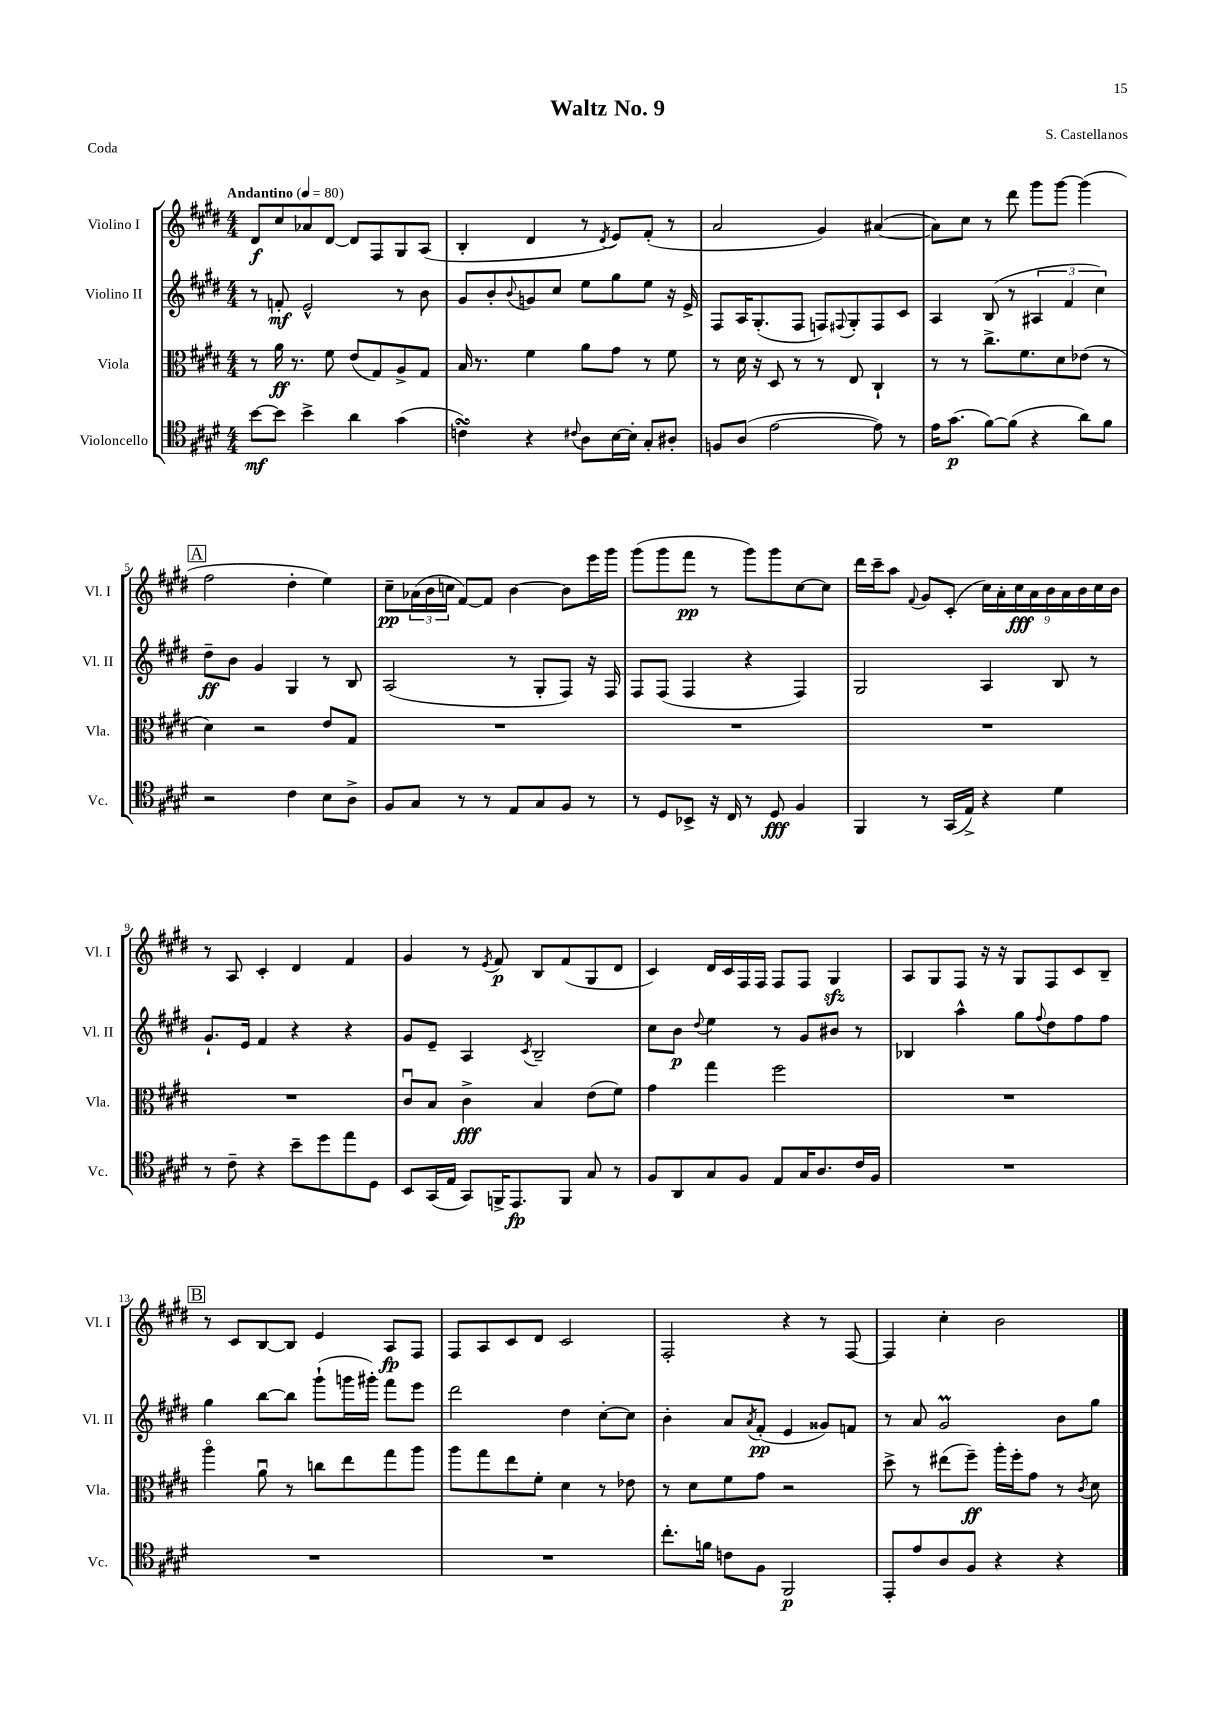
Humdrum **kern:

**kern	**dynam	**kern	**dynam	**kern	**dynam	**kern	**dynam
*part4	*part4	*part3	*part3	*part2	*part2	*part1	*part1
*staff4	*staff4	*staff3	*staff3	*staff2	*staff2	*staff1	*staff1
*I"Violoncello	*	*I"Viola	*	*I"Violino II	*	*I"Violino I	*
*I'Vc.	*	*I'Vla.	*	*I'Vl. II	*	*I'Vl. I	*
*clefC4	*	*clefC3	*	*clefG2	*	*clefG2	*
*k[f#c#g#d#]	*	*k[f#c#g#d#]	*	*k[f#c#g#d#]	*	*k[f#c#g#d#]	*
*M4/4	*	*M4/4	*	*M4/4	*	*M4/4	*
*MM80	*	*MM80	*	*MM80	*	*MM80	*
=1	=1	=1	=1	=1	=1	=1	=1
!	!	!	!	!	!	!LO:TX:a:B:t=Andantino	!
[8b\L	mf	8r	.	8r	.	8d#/L	f
8b\J]	.	16a\	ff	8fn'/	mf	8cc#/	.
.	.	8.r	.	.	.	.	.
4b^\	.	.	.	2e^^/	.	8a-X/	.
.	.	8f#\	.	.	.	[8d#/J	.
4a\	.	(8e/L	.	.	.	8d#/L]	.
.	.	8G#/)	.	.	.	8F#/	.
(4g#\	.	8A^/	.	8r	.	8G#/	.
.	.	8G#/J	.	8b\	.	(8A/J	.
=2	=2	=2	=2	=2	=2	=2	=2
4cnsSSs\)	.	16B/	.	8g#/L	.	4B'/	.
.	.	8.r	.	.	.	.	.
.	.	.	.	8b'/	.	.	.
.	.	.	.	8qqb/	.	.	.
4r	.	4f#\	.	8gn/	.	4d#/	.
.	.	.	.	8cc#/J	.	.	.
8qqc#X/	.	.	.	.	.	.	.
8A\L	.	8a\L	.	8ee\L	.	8r	.
.	.	.	.	.	.	8qd#/	.
[16B\L	.	8g#\J	.	8gg#\	.	8e/L)	.
16B'\JJ]	.	.	.	.	.	.	.
8G#'/L	.	8r	.	8ee\J	.	(8f#'/J	.
8A#X'/J	.	8f#\	.	16r	.	8r	.
.	.	.	.	16e^/	.	.	.
=3	=3	=3	=3	=3	=3	=3	=3
8Fn/L	.	8r	.	8F#/L	.	2a/	.
(8A/J	.	16d#\	.	16A/K	.	.	.
.	.	16r	.	(8.G#'/	.	.	.
[2e\	.	8D#/	.	.	.	.	.
.	.	8r	.	8F#/J	.	.	.
.	.	8r	.	8Fn/L)	.	4g#/)	.
.	.	.	.	8qqF#X/	.	.	.
.	.	8E/	.	8G#'/	.	.	.
8e\])	.	4C#`/	.	8F#/	.	([4a#X/	.
8r	.	.	.	8c#/J	.	.	.
=4	=4	=4	=4	=4	=4	=4	=4
16e\KL	.	8r	.	4A/	.	8a#\L])	.
(8.g#\J	p	.	.	.	.	.	.
.	.	8r	.	.	.	8cc#\J	.
[8f#\L)	.	8.cc#^\L	.	(8B/	.	8r	.
(8f#\J]	.	.	.	8r	.	8ddd#\	.
.	.	8.f#\	.	.	.	.	.
4r	.	.	.	6A#X/	.	8ggg#\L	.
.	.	8d#\	.	.	.	[8ggg#\J	.
.	.	.	.	6f#/	.	.	.
8a\L)	.	(8e-X\J	.	.	.	(4ggg#\]	.
.	.	.	.	6cc#\)	.	.	.
8f#\J	.	8r	.	.	.	.	.
!!LO:LB:g=z
!!LO:REH:place=s1:t=A
=5	=5	=5	=5	=5	=5	=5	=5
2r	.	4d#\)	.	8dd#~\L	ff	2ff#\	.
.	.	.	.	8b\J	.	.	.
.	.	2r	.	4g#/	.	.	.
4c#\	.	.	.	4G#/	.	4dd#'\	.
8B\L	.	8e/L	.	8r	.	4ee\)	.
8A^\J	.	8G#/J	.	8B/	.	.	.
=6	=6	=6	=6	=6	=6	=6	=6
8F#/L	.	1r	.	(2A/	.	8cc#~\L	pp
8G#/J	.	.	.	.	.	(24a-X\L	.
.	.	.	.	.	.	24b\	.
.	.	.	.	.	.	24ccn\JJ	.
8r	.	.	.	.	.	[8f#/L)	.
8r	.	.	.	.	.	8f#/J]	.
8E/L	.	.	.	8r	.	[4b\	.
8G#/	.	.	.	8G#'/L	.	.	.
8F#/J	.	.	.	8F#/J)	.	8b\L]	.
8r	.	.	.	16r	.	16eee\L	.
.	.	.	.	16F#/	.	16ggg#\JJ	.
=7	=7	=7	=7	=7	=7	=7	=7
8r	.	1r	.	8F#/L	.	(8ggg#\L	.
8D#/L	.	.	.	(8F#/J	.	8ggg#\	.
8BB-X^/J	.	.	.	4F#/	.	8fff#\J	pp
16r	.	.	.	.	.	8r	.
16C#/	.	.	.	.	.	.	.
8r	.	.	.	4r	.	8ggg#\L)	.
8D#/	fff	.	.	.	.	8ggg#\	.
4F#/	.	.	.	4F#/)	.	[8cc#\	.
.	.	.	.	.	.	8cc#\J]	.
=8	=8	=8	=8	=8	=8	=8	=8
4FF#/	.	1r	.	2G#/	.	16ddd#\LL	.
.	.	.	.	.	.	16ccc#~\J	.
.	.	.	.	.	.	8aa\J	.
.	.	.	.	.	.	8qqf#/	.
8r	.	.	.	.	.	8g#/L	.
(16GG#/LL	.	.	.	.	.	(8c#'/J	.
16E^/JJ)	.	.	.	.	.	.	.
4r	.	.	.	4A/	.	18cc#\LL)	.
.	.	.	.	.	.	18a'\	.
.	.	.	.	.	.	18cc#\	fff
.	.	.	.	.	.	18a\	.
.	.	.	.	.	.	18b\	.
4d#\	.	.	.	8B/	.	.	.
.	.	.	.	.	.	18a\	.
.	.	.	.	.	.	18b\	.
.	.	.	.	8r	.	.	.
.	.	.	.	.	.	18cc#\	.
.	.	.	.	.	.	18b\JJ	.
!!LO:LB:g=z
=9	=9	=9	=9	=9	=9	=9	=9
8r	.	1r	.	8.g#`/L	.	8r	.
8c#~\	.	.	.	.	.	8A/	.
.	.	.	.	16e/Jk	.	.	.
4r	.	.	.	4f#/	.	4c#'/	.
8b~\L	.	.	.	4r	.	4d#/	.
8dd#\	.	.	.	.	.	.	.
8ee\	.	.	.	4r	.	4f#/	.
8D#\J	.	.	.	.	.	.	.
=10	=10	=10	=10	=10	=10	=10	=10
8BB/L	.	8c#u/L	.	8g#/L	.	4g#/	.
(16GG#/L	.	8B/J	.	8e~/J	.	.	.
16E/JJ	.	.	.	.	.	.	.
8GG#/L)	.	4c#^\	fff	4A/	.	8r	.
.	.	.	.	.	.	8qe/	.
16FFn^/K	.	.	.	.	.	8f#/	p
8.EE/	fp	.	.	.	.	.	.
.	.	.	.	8qc#/	.	.	.
.	.	4B/	.	2B~/	.	8B/L	.
8FF/J	.	.	.	.	.	(8f#/	.
8G#/	.	(8e\L	.	.	.	8G#/	.
8r	.	8f#\J)	.	.	.	8d#/J	.
=11	=11	=11	=11	=11	=11	=11	=11
8F#/L	.	4g#\	.	8cc#\L	.	4c#/)	.
8AA/	.	.	.	8b\J	p	.	.
.	.	.	.	8qqdd#/	.	.	.
8G#/	.	4gg#\	.	4ee\	.	16d#/LL	.
.	.	.	.	.	.	16c#/	.
8F#/J	.	.	.	.	.	16F#/	.
.	.	.	.	.	.	16F#/JJ	.
8E/L	.	2ff#\	.	8r	.	8F#/L	.
16G#/K	.	.	.	8g#/L	.	8F#/J	.
8.A/	.	.	.	.	.	.	.
.	.	.	.	8b#X/J	.	4G#zz/	.
16c#/L	.	.	.	8r	.	.	.
16F#/JJ	.	.	.	.	.	.	.
=12	=12	=12	=12	=12	=12	=12	=12
1r	.	1r	.	4B-X/	.	8A/L	.
.	.	.	.	.	.	8G#/	.
.	.	.	.	4aa^^\	.	8F#/J	.
.	.	.	.	.	.	16r	.
.	.	.	.	.	.	16r	.
.	.	.	.	8gg#\L	.	8G#/L	.
.	.	.	.	8qqff#/	.	.	.
.	.	.	.	8dd#\	.	8F#/	.
.	.	.	.	8ff#\	.	8c#/	.
.	.	.	.	8ff#\J	.	8B~/J	.
!!LO:LB:g=z
!!LO:REH:place=s1:t=B
=13	=13	=13	=13	=13	=13	=13	=13
1r	.	4aa\	.	4gg#\	.	8r	.
.	.	.	.	.	.	8c#/L	.
.	.	8au\	.	[8bb\L	.	[8B/	.
.	.	8r	.	8bb\J]	.	8B/J]	.
.	.	8ccn\L	.	(8ggg#`\L	.	4e/	.
.	.	8ee\	.	16gggn\L	.	.	.
.	.	.	.	16ggg#X'\JJ)	.	.	.
.	.	8gg#\	.	8fff#\L	.	8A/L	fp
.	.	8aa\J	.	8eee\J	.	8F#/J	.
=14	=14	=14	=14	=14	=14	=14	=14
1r	.	8aa\L	.	2ddd#\	.	8F#/L	.
.	.	8gg#\	.	.	.	8A/	.
.	.	8ee\	.	.	.	8c#/	.
.	.	8f#'\J	.	.	.	8d#/J	.
.	.	4d#\	.	4dd#\	.	2c#/	.
.	.	8r	.	[8cc#'\L	.	.	.
.	.	8e-X\	.	8cc#\J]	.	.	.
=15	=15	=15	=15	=15	=15	=15	=15
8.cc#'\L	.	8r	.	4b'\	.	2F#'/	.
.	.	8d#\L	.	.	.	.	.
16fn\Jk	.	.	.	.	.	.	.
8cn\L	.	8f#\	.	8a/L	.	.	.
.	.	.	.	8qa/	.	.	.
8F#\J	.	8g#\J	.	(8f#'/J	pp	.	.
2FF#/	p	2r	.	4e/	.	4r	.
.	.	.	.	8g##X/L)	.	8r	.
.	.	.	.	8fn/J	.	[8F#/	.
=16	=16	=16	=16	=16	=16	=16	=16
8EE'/L	.	8dd#^\	.	8r	.	4F#/]	.
8e/	.	8r	.	8a/	.	.	.
8A/	.	(8ee#X\L	.	2g#m/	.	4cc#'\	.
8F#/J	.	8ff#~\J)	ff	.	.	.	.
4r	.	16aa'\LL	.	.	.	2b\	.
.	.	16ff#'\J	.	.	.	.	.
.	.	8g#\J	.	.	.	.	.
4r	.	8r	.	8b\L	.	.	.
.	.	8qc#/	.	.	.	.	.
.	.	8d#\	.	8gg#\J	.	.	.
==	==	==	==	==	==	==	==
*-	*-	*-	*-	*-	*-	*-	*-
